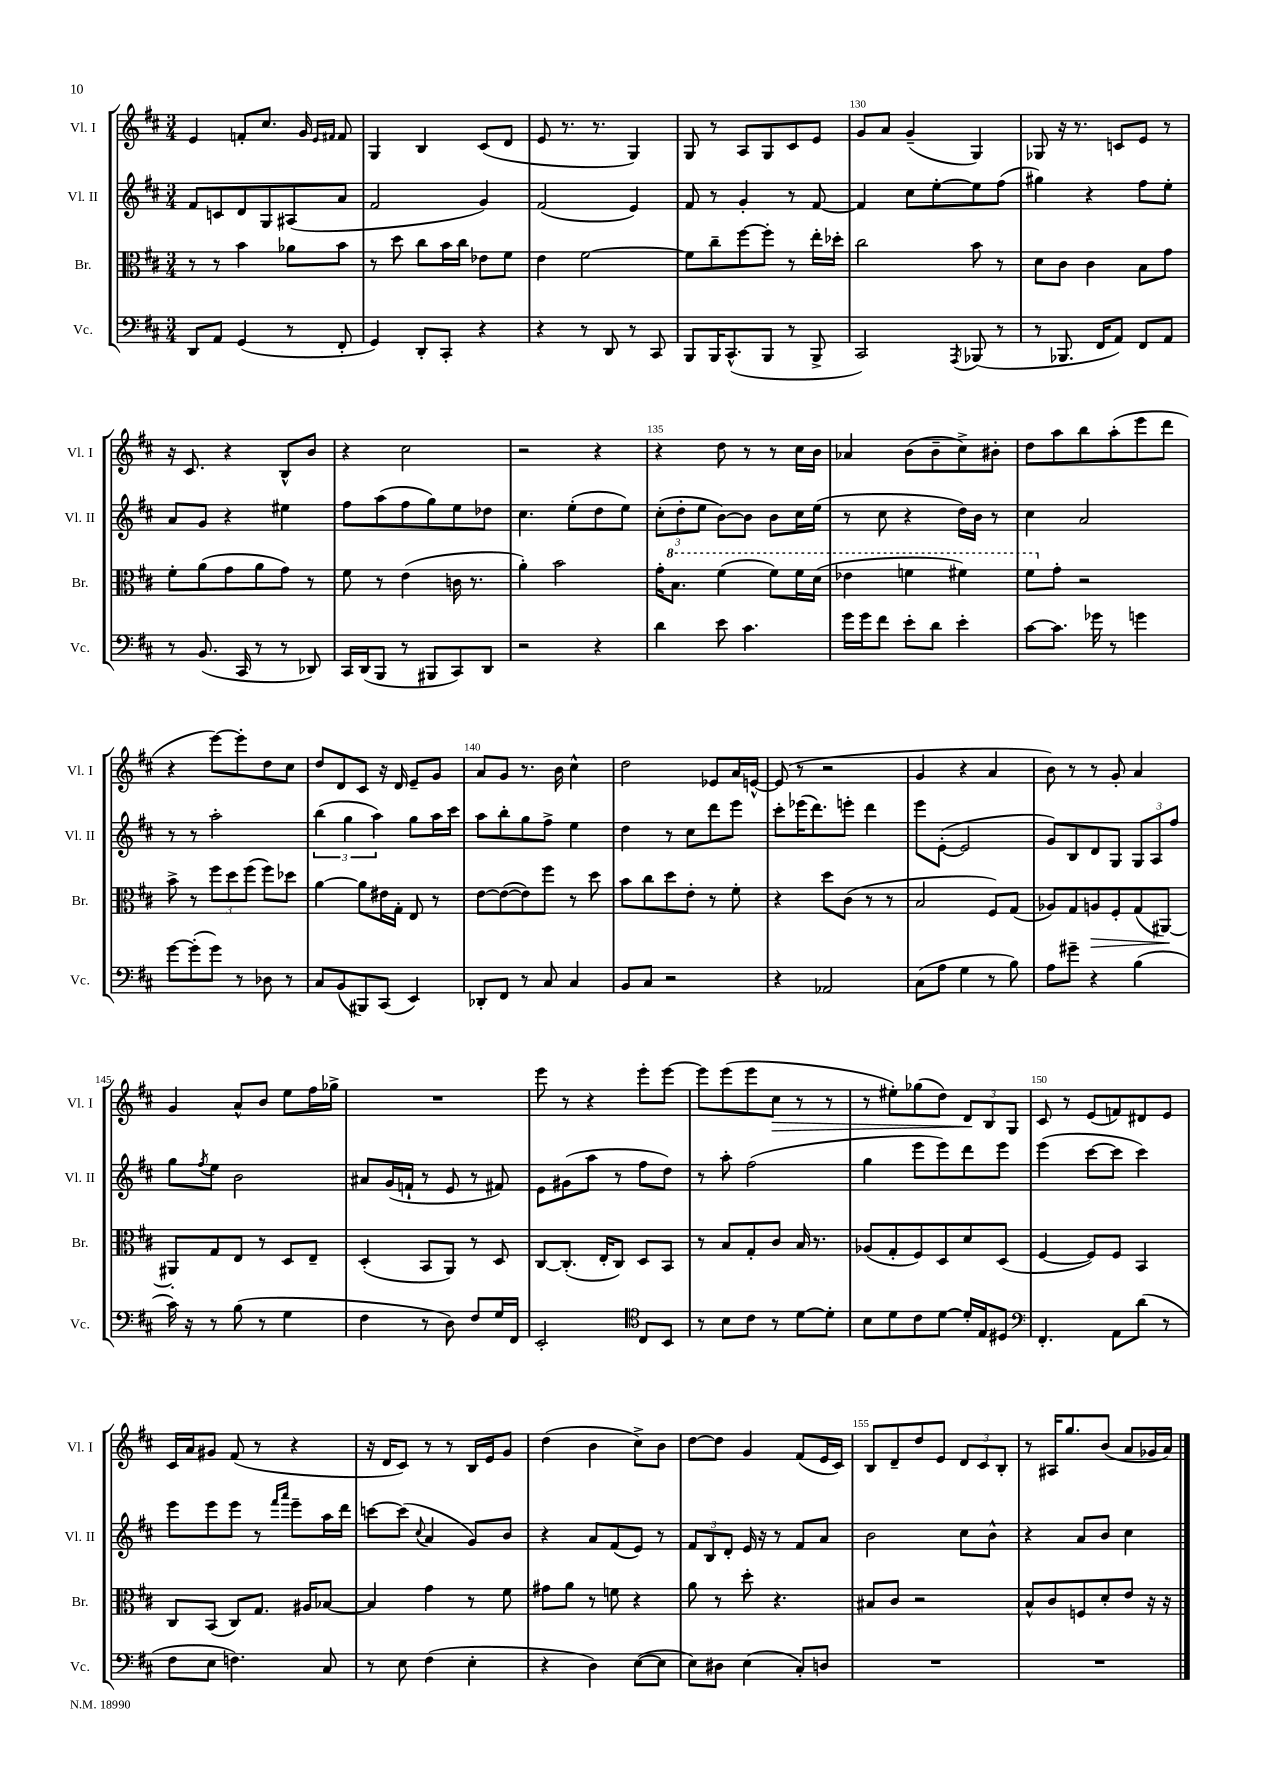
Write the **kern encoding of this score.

**kern	**kern	**kern	**kern
*staff4	*staff3	*staff2	*staff1
*clefF4	*clefC3	*clefG2	*clefG2
*k[f#c#]	*k[f#c#]	*k[f#c#]	*k[f#c#]
*M3/4	*M3/4	*M3/4	*M3/4
8DD	8r	8f#	4e
8AA	8r	8c	.
(4GG	4b	8d	8f'
.	.	8G	8.cc#
8r	8a-	(8A#	.
.	.	.	16g
.	.	.	16qqe
.	.	.	16qqf#
8FF#'	8b	8a	8f#
=	=	=	=
4GG)	8r	2f#	4G
.	8dd	.	.
8DD'	8cc#	.	4B
8CC#'	16b	.	.
.	16cc#	.	.
4r	8e-	4g)	(8c#
.	8f#	.	8d
=	=	=	=
4r	4e	(2f#	8e
.	.	.	8.r
8r	[2f#	.	.
.	.	.	8.r
8DD	.	.	.
8r	.	4e)	4G)
8CC#	.	.	.
=	=	=	=
8BBB	8f#]	8f#	8G
16BBB	8cc#~	8r	8r
(8.CC#^^	.	.	.
.	[8ff#	4g'	8A
8BBB	8ff#']	.	8G
8r	8r	8r	8c#
8BBB^	16ee'	[8f#	8e
.	16dd-'	.	.
=	=	=	=
2CC#)	2cc#	4f#]	8g
.	.	.	8a
.	.	8cc#	(4g~
.	.	[8ee'	.
8qAAA	.	.	.
(8BBB-	8b	8ee]	4G)
8r	8r	(8ff#	.
=	=	=	=
8r	8d	4gg#)	8G-
8.BBB-	8c#	.	16r
.	.	.	8.r
.	4c#	4r	.
16FF#	.	.	.
8AA)	.	.	8c
8FF#	8B	8ff#	8e
8AA	8g	8ee'	8r
=	=	=	=
8r	8f#'	8a	16r
.	.	.	8.c#
(8.BB	(8a	8g	.
.	8g	4r	4r
16CC#	.	.	.
8r	8a	.	.
8r	8g)	4ee#	8B^^
8DD-)	8r	.	8b
=	=	=	=
16CC#	8f#	8ff#	4r
(16DD	.	.	.
8BBB	8r	(8aa	.
8r	(4e	8ff#	2cc#
8BBB#	.	8gg)	.
8CC#)	16c	8ee	.
.	8.r	.	.
8DD	.	8dd-	.
=	=	=	=
2r	4a')	4.cc#	2r
.	2b	.	.
.	.	(8ee'	.
4r	.	8dd	4r
.	.	8ee)	.
=	=	=	=
4d	16g'	(12cc#'	4r
.	8.b	.	.
.	.	12dd'	.
.	.	12ee	.
8e	(4ff#	[8b)	8dd
4.c#	.	8b]	8r
.	8ff#)	8b	8r
.	16ff#	16cc#	16cc#
.	(16dd	(16ee	16b
=	=	=	=
16g	4ee-	8r	4a-
16g	.	.	.
8f#	.	8cc#	.
8e'	4ff	4r	(8b
8d	.	.	8b~
4e'	4ff#)	16dd)	8cc#^)
.	.	16b	.
.	.	8r	8b#'
=	=	=	=
[8c#	8ff#	4cc#	8dd
8.c#]	8g'	.	8aa
.	2r	2a	8bb
16g-	.	.	.
8r	.	.	(8aa'
4g	.	.	8eee
.	.	.	8ddd
=	=	=	=
[8g	8b^	8r	4r
(8g']	8r	8r	.
8g)	12ff#	2aa'	[8eee)
.	12dd	.	.
8r	.	.	8eee']
.	(12ff#	.	.
8D-	8ff#)	.	8dd
8r	8dd-	.	8cc#
=	=	=	=
8C#	[4a	(6bb	8dd
(8BB	.	.	8d
.	.	6gg	.
8BBB#)	8a]	.	8c#
.	.	6aa)	.
(8CC#	16e#	.	16r
.	16G'	.	16d
4EE)	8E	8gg	8e~
.	8r	16aa	8g
.	.	16ccc#	.
=	=	=	=
8DD-'	[8e	8aa	8a
8FF#	(8e_	8bb'	8g
8r	8e])	8gg	8.r
8C#	8ff#	8ff#^	.
.	.	.	16b
4C#	8r	4ee	4cc#^^
.	8dd	.	.
=	=	=	=
8BB	8b	4dd	2dd
8C#	8cc#	.	.
2r	8dd	8r	.
.	8e'	8cc#	.
.	8r	8ddd	8e-
.	8f#'	8eee	16a
.	.	.	[16e^^
=	=	=	=
4r	4r	8ccc#'	(8e]
.	.	(16eee-	8r
.	.	8.ddd)	.
2AA-	8dd	.	2r
.	(8c#	8eee'	.
.	8r	4ddd	.
.	8r	.	.
=	=	=	=
(8C#	2B	8eee	4g
8A	.	([8e'	.
4G	.	2e]	4r
8r	8F#)	.	4a
8B)	(8G	.	.
=	=	=	=
8A	8A-)	8g)	8b)
8g#~	8G	8B	8r
4r	8A	8d	8r
.	8F#'	8G	8g'
(4B	(8G	12G	4a
.	.	12A	.
.	[8AA#)	.	.
.	.	12ff#	.
=	=	=	=
16c#)	8AA#']	8gg	4g
16r	.	.	.
.	.	8qff#	.
8r	8G	8ee	.
(8B	8E	2b	8a^^
8r	8r	.	8b
4G	8D	.	8ee
.	8E~	.	16ff#
.	.	.	16gg-^
=	=	=	=
4F#	(4D'	8a#	2.r
.	.	(16g	.
.	.	16f`	.
8r	8BB	8r	.
8D)	8AA)	8e	.
8F#	8r	8r	.
16G	8D	8f#)	.
16FF#	.	.	.
=	=	=	=
2EE'	[8C#	8e	8eee
.	(8.C#']	(8g#	8r
.	.	8aa	4r
.	16E'	.	.
.	8C#)	8r	.
*clefC4	*	*	*
8C#	8D	8ff#	8eee'
8BB	8BB	8dd)	[8eee
=	=	=	=
8r	8r	8r	8eee]
8B	8B	8aa'	(8eee
8c#	8G'	(2ff#	8eee
8r	8c#	.	8cc#
[8d	16B	.	8r
.	8.r	.	.
8d']	.	.	8r
=	=	=	=
8B	(8A-	4gg	8r
8d	8G'	.	8ee#')
8c#	8F#)	8eee	(8gg-
[8d	8D	8eee)	8dd)
16d']	8d	8ddd	12d
16E	.	.	.
.	.	.	12B
8D#	(8D	8eee	.
.	.	.	12G
=	=	=	=
*clefF4	*	*	*
4.FF#'	[4F#	(4eee	8c#
.	.	.	8r
.	8F#])	[8ccc#	(8e
8AA	8F#	8ccc#]	8f)
(8d	4BB	4ccc#)	8d#
8r	.	.	8e
=	=	=	=
8F#	8C#	8eee	16c#
.	.	.	16a
8E	(8BB	8eee	8g#
4.F)	8C#)	8eee	(8f#
.	8.G	8r	8r
.	.	16qqfff#	.
.	.	16qqaaa	.
.	.	8eee~	4r
.	16A#	.	.
8C#	[8B-	16aa	.
.	.	16ddd	.
=	=	=	=
8r	4B-]	[8ccc	16r
.	.	.	16d
8E	.	(8ccc]	8c#)
.	.	8qqcc#	.
(4F#	4g	4a	8r
.	.	.	8r
4E'	8r	8g)	16B
.	.	.	16e
.	8f#	8b	8g
=	=	=	=
4r	8g#	4r	(4dd
.	8a	.	.
4D)	8r	8a	4b
.	8f	(8f#	.
([8E	4r	8e)	8cc#^)
8E]	.	8r	8b
=	=	=	=
8E)	8a	12f#	[8dd
.	.	12B	.
8D#	8r	.	8dd]
.	.	12d'	.
(4E	8dd'	16e	4g
.	.	16r	.
.	4.r	8r	.
8C#')	.	8f#	(8f#
8D	.	8a	16e
.	.	.	16c#)
=	=	=	=
2.r	8B#	2b	8B
.	8c#	.	8d~
.	2r	.	8dd
.	.	.	8e
.	.	8cc#	12d
.	.	.	12c#
.	.	8b^^	.
.	.	.	12B'
=	=	=	=
2.r	8B^^	4r	8r
.	8c#	.	16A#
.	.	.	8.gg
.	8F	8a	.
.	8d'	8b	(8b
.	8e	4cc#	8a
.	16r	.	16g-
.	16r	.	16a)
==	==	==	==
*-	*-	*-	*-
